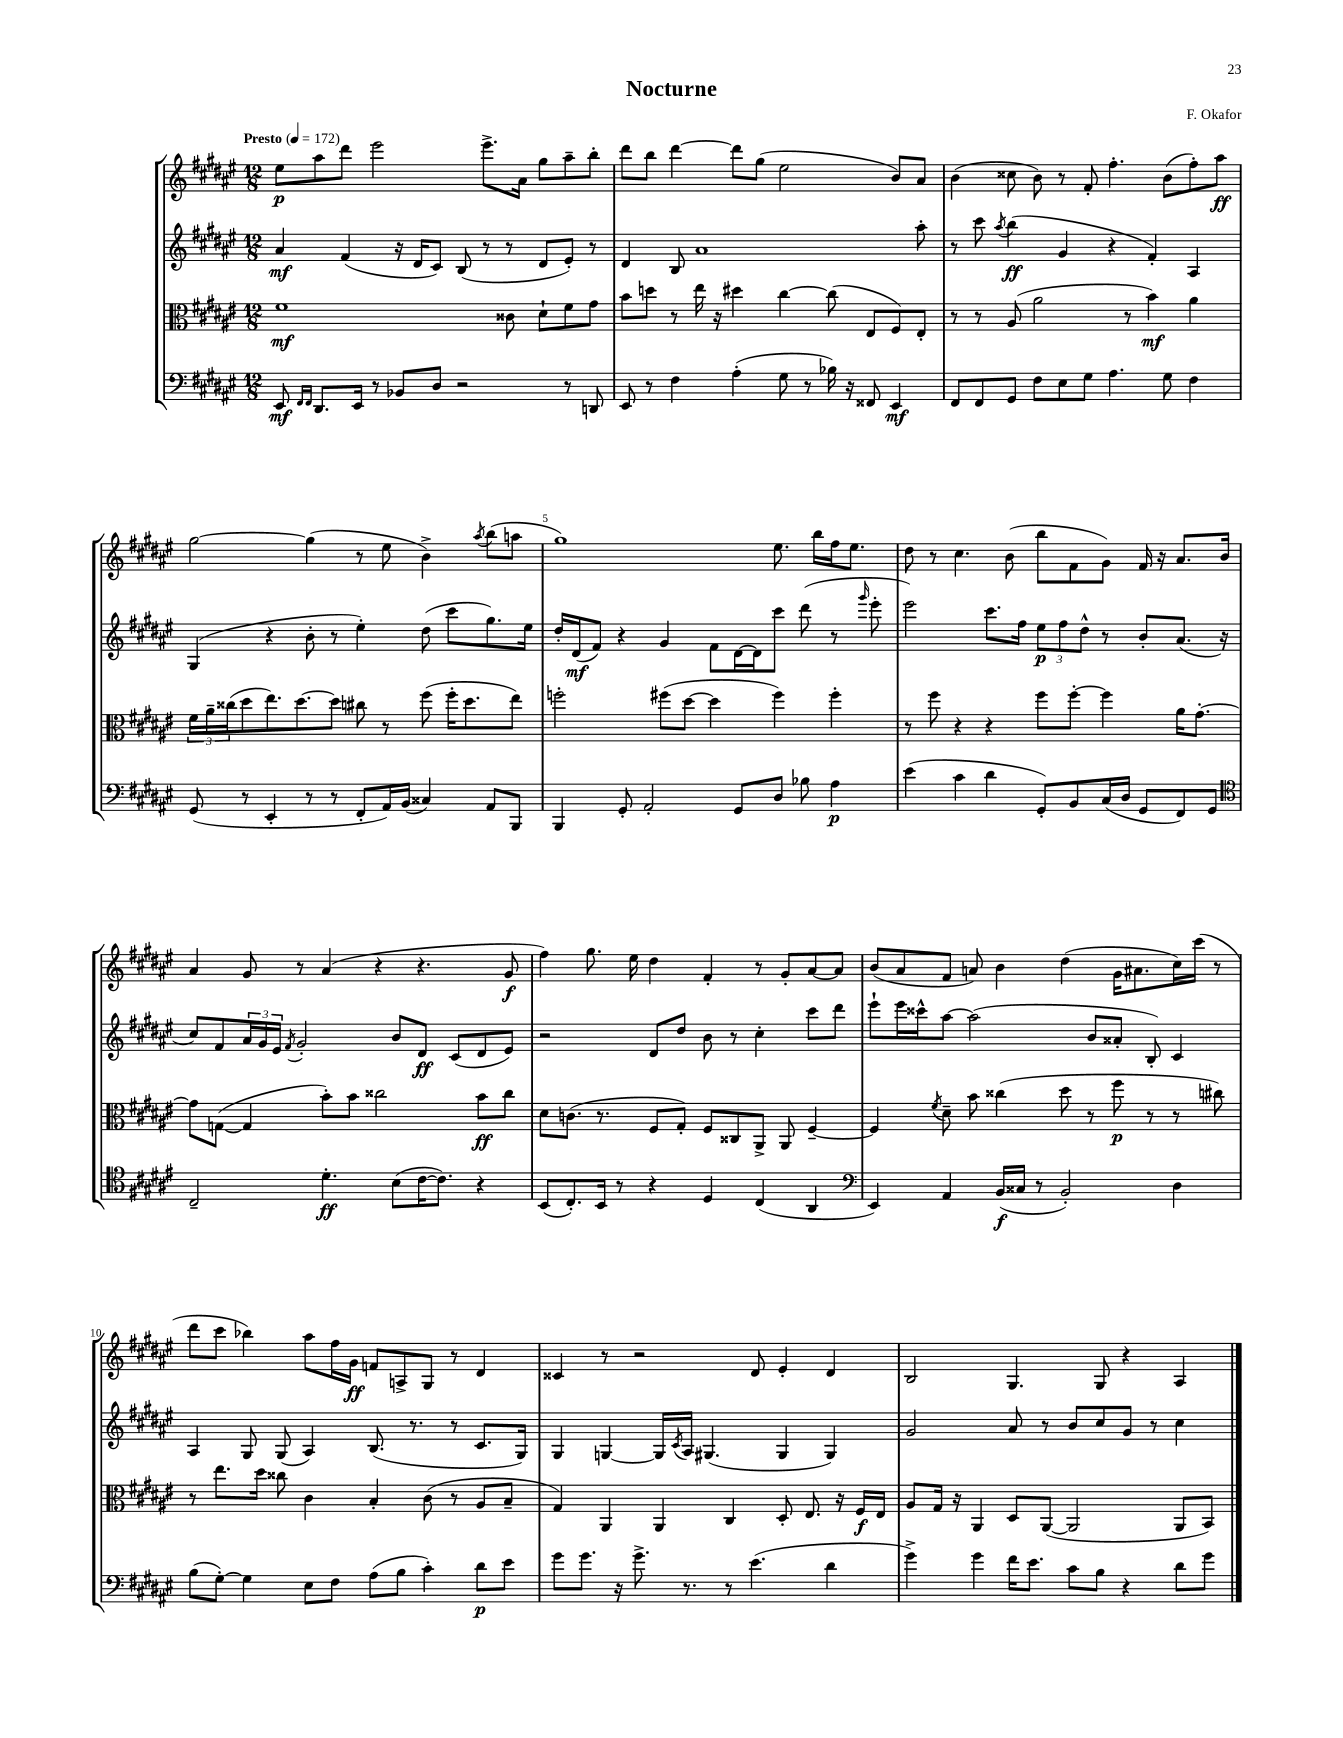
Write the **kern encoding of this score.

**kern	**kern	**kern	**kern
*staff4	*staff3	*staff2	*staff1
*clefF4	*clefC3	*clefG2	*clefG2
*k[f#c#g#d#a#e#]	*k[f#c#g#d#a#e#]	*k[f#c#g#d#a#e#]	*k[f#c#g#d#a#e#]
*M12/8	*M12/8	*M12/8	*M12/8
*MM172	*MM172	*MM172	*MM172
8EE#	1f#	4a#	8ee#
16qqFF#	.	.	.
16qqFF#	.	.	.
8.DD#	.	.	8aa#
.	.	(4f#	8ddd#
16EE#	.	.	.
8r	.	.	2eee#
8BB-	.	16r	.
.	.	16d#	.
8D#	.	8c#)	.
2r	.	(8B	.
.	.	8r	8.eee#^
.	8c##	8r	.
.	.	.	16a#
.	8d#`	8d#	8gg#
8r	8f#	8e#')	8aa#~
8DD	8g#	8r	8bb'
=	=	=	=
8EE#	8b	4d#	8ddd#
8r	8dd	.	8bb
4F#	8r	8B	[4ddd#
.	16ee#	1a#	.
.	16r	.	.
(4A#'	4dd#	.	8ddd#]
.	.	.	(8gg#
8G#	[4cc#	.	2ee#
8r	.	.	.
16B-)	(8cc#]	.	.
16r	.	.	.
8FF##	8E#	.	.
4EE#	8F#)	.	8b)
.	8E#'	8aa#'	8a#
=	=	=	=
8FF#	8r	8r	(4b
8FF#	8r	8ccc#	.
.	.	8qaa#	.
8GG#	(8A#	(4bb	8cc##
8F#	2a#	.	8b)
8E#	.	4g#	8r
8G#	.	.	8f#'
4.A#	.	4r	4.ff#'
.	8r	.	.
.	4b)	4f#')	.
8G#	.	.	(8b
4F#	4a#	4A#	8ff#')
.	.	.	8aa#
=	=	=	=
(8GG#	24f#	(4G#	[2gg#
.	24a#~	.	.
.	(24cc##	.	.
8r	8dd#	.	.
4EE#'	8.ee#)	4r	.
.	[8.dd#	.	.
8r	.	8b'	(4gg#]
8r	8dd#]	8r	.
8FF#'	8cc#	4ee#')	8r
16AA#)	8r	.	8ee#
(16BB	.	.	.
4C##)	(8ff#	(8dd#	4b^)
.	16ff#'	8ccc#	.
.	8.dd#	.	.
.	.	.	8qaa#
8AA#	.	8.gg#)	(8bb
8BBB	8ee#)	.	8aa
.	.	16ee#	.
=	=	=	=
4BBB	2ff'	16dd#'	1gg#)
.	.	(16d#	.
.	.	8f#)	.
8GG#'	.	4r	.
2AA#'	.	.	.
.	(8ff#	4g#	.
.	[8dd#	.	.
.	4dd#]	8f#	.
8GG#	.	[16d#	.
.	.	16d#]	.
8D#	4ff#)	8ccc#	8.ee#
8B-	.	(8ddd#	.
.	.	.	16bb
4A#	4ff#'	8r	16ff#
.	.	.	8.ee#
.	.	16qqggg#	.
.	.	8eee#'	.
=	=	=	=
(4e#	8r	2eee#)	8dd#
.	8ff#	.	8r
4c#	4r	.	4.cc#
4d#	4r	8.ccc#	.
.	.	.	(8b
.	.	16ff#	.
8GG#')	8ff#	12ee#	8bb
.	.	12ff#	.
8BB	[8ff#'	.	8f#
.	.	12dd#^^	.
(16C#	4ff#]	8r	8g#)
16D#	.	.	.
8GG#	.	8b'	16f#
.	.	.	16r
8FF#)	16a#	(8.a#	8.a#
.	[8.g#'	.	.
8GG#	.	.	.
.	.	16r	16b
=	=	=	=
*clefC4	*	*	*
2C#~	8g#]	8cc#)	4a#
.	([8G	8f#	.
.	4G]	24a#	8g#
.	.	24g#	.
.	.	24e#	.
.	.	8qf#	.
.	.	2g#'	8r
4.d#'	8b')	.	(4a#
.	8b	.	.
.	2cc##	.	4r
(8B	.	8b	.
[16c#	.	8d#	4.r
8.c#])	.	.	.
.	.	(8c#	.
4r	8b	8d#	.
.	8cc##	8e#)	8g#
=	=	=	=
(8BB	8d#	2r	4ff#)
8.C#')	(8.c	.	.
.	.	.	8.gg#
16BB	8.r	.	.
8r	.	.	.
.	.	.	16ee#
4r	8F#	8d#	4dd#
.	8G#')	8dd#	.
4D#	8F#	8b	4f#'
.	8C##	8r	.
(4C#	8AA#^	4cc#'	8r
.	8AA#	.	8g#'
4AA#	[4F#~	8ccc#	[8a#
.	.	8ddd#	8a#]
=	=	=	=
*clefF4	*	*	*
4EE#)	4F#]	8eee#`	(8b
.	.	16eee#	8a#
.	.	16ccc##^^	.
.	8qf#	.	.
4AA#	8d#~	[8aa#	8f#
.	8b	(2aa#]	8a)
(16BB	(4cc##	.	4b
16C##	.	.	.
8r	.	.	.
2BB')	8dd#	.	(4dd#
.	8r	8b	.
.	8ff#	8a##'	16g#
.	.	.	8.a#
.	8r	8B')	.
4D#	8r	4c#	16cc#)
.	.	.	(16ccc#
.	8cc#)	.	8r
=	=	=	=
(8B	8r	4A#	8ddd#
[8G#')	8.ee#	.	8ccc#
4G#]	.	8G#	4bb-)
.	16dd#	.	.
.	8cc##	(8G#	.
8E#	4c#	4A#)	8aa#
8F#	.	.	16ff#
.	.	.	16g#
(8A#	4B'	(8.B	8f
8B	.	.	8A^
.	.	8.r	.
4c#')	(8c#	.	8G#
.	8r	8r	8r
8d#	8A#	8.c#	4d#
8e#	8B~	.	.
.	.	16G#)	.
=	=	=	=
8g#	4G#)	4G#	4c##
8.g#	.	.	.
.	4AA#	[4G	8r
16r	.	.	.
8.g#^	.	.	2r
.	4AA#	16G]	.
.	.	8qc#	.
8.r	.	16A#	.
.	.	(4.G#	.
8r	4C#	.	.
(4.e#	.	.	8d#
.	8D#'	4G#	4e#'
.	8.E#	.	.
4d#	.	4G#)	4d#
.	16r	.	.
.	16F#	.	.
.	16E#	.	.
=	=	=	=
4g#^)	8A#	2g#	2B
.	16G#	.	.
.	16r	.	.
4g#	4AA#	.	.
16f#	8D#	8a#	4.G#
8.e#	.	.	.
.	([8AA#	8r	.
8c#	2AA#]	8b	.
8B	.	8cc#	8G#
4r	.	8g#	4r
.	.	8r	.
8d#	8AA#	4cc#	4A#
8g#	8BB)	.	.
==	==	==	==
*-	*-	*-	*-
